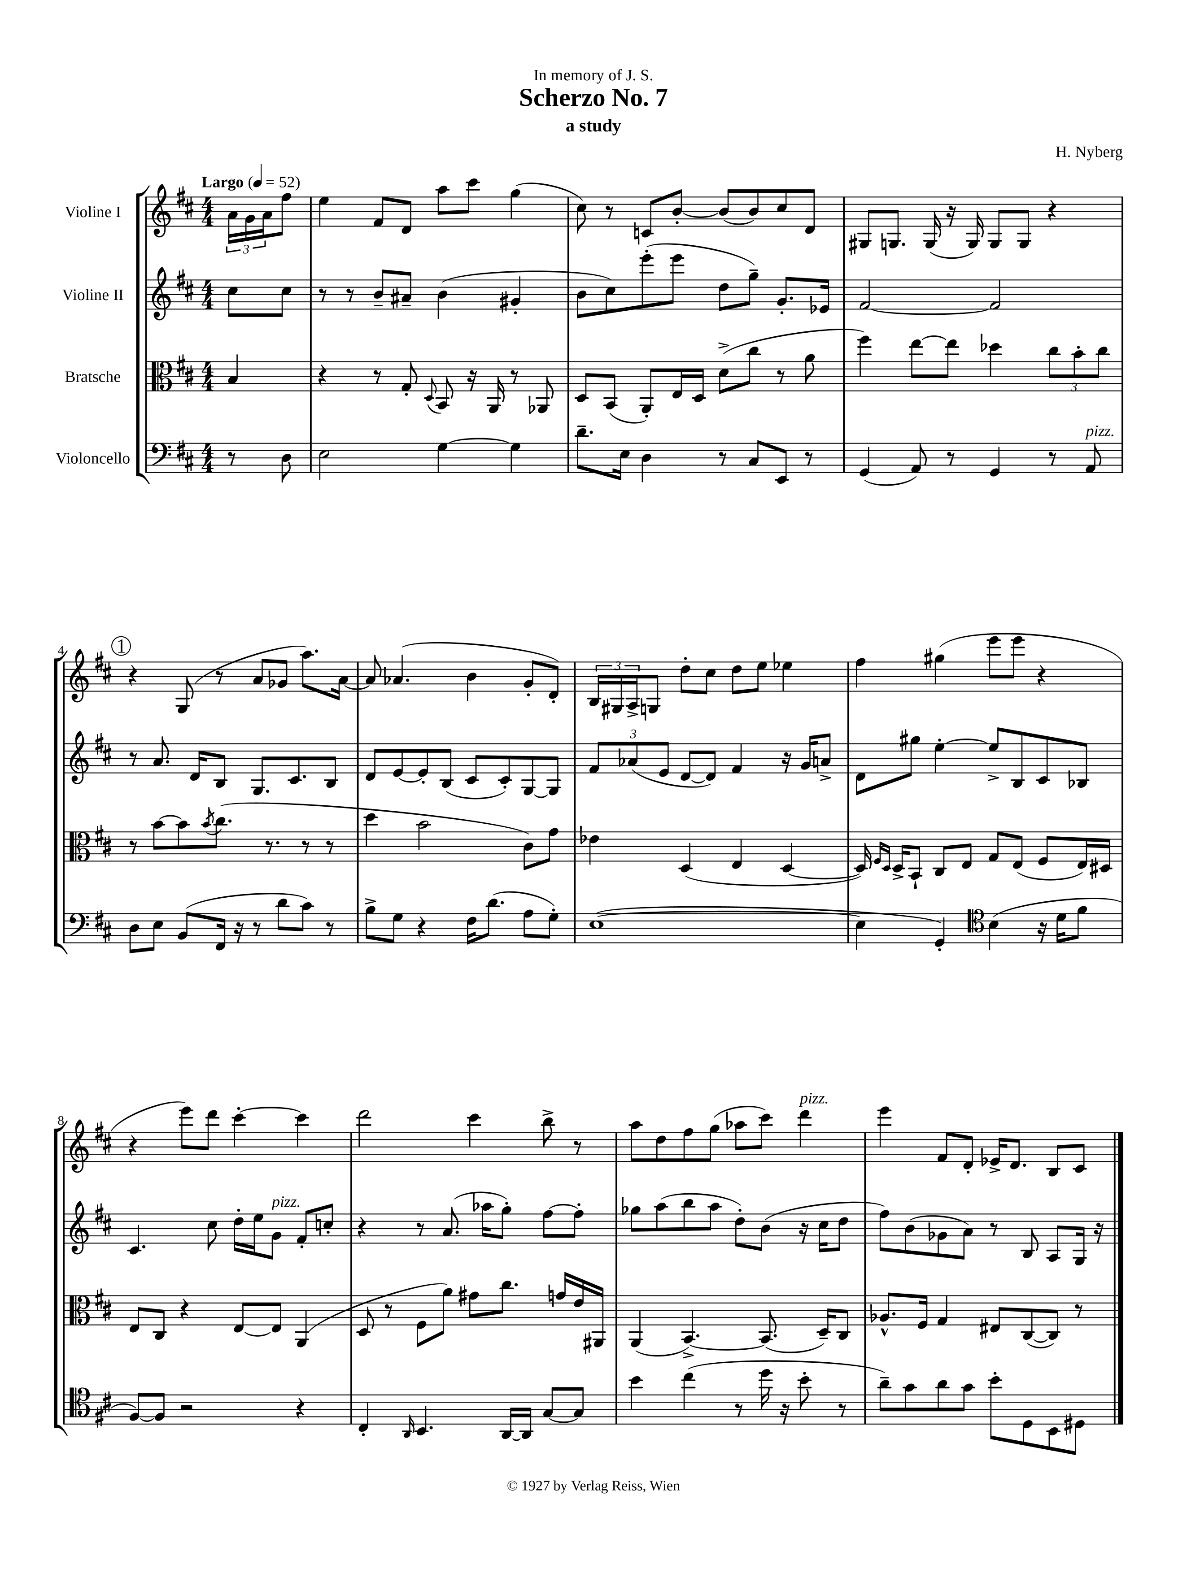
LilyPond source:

\header { title = "Scherzo No. 7" composer = "H. Nyberg" subtitle = "a study" dedication = "In memory of J. S." }
<<
\new StaffGroup <<
\new Staff = "s0" \with { instrumentName = "Violine I" } {
    \clef treble \key d \major \numericTimeSignature \time 4/4 \partial 4 \tempo "Largo" 4 = 52
    \tuplet 3/2 { a'16 g'16 a'16 } fis''8 |
    e''4 fis'8 d'8 a''8 cis'''8 g''4( |
    cis''8) r8 c'8 b'8~-. b'8( b'8) cis''8 d'8 |
    gis8 g8. g16( r16 g16) g8 g8 r4 |
    \mark \markup { \circle "1" } r4 g8( r8 a'8 ges'8 a''8.) a'16~ |
    a'8 aes'4.( b'4 g'8-. d'8-.) |
    \tuplet 3/2 { b16 gis16 a16-> } g8 d''8-. cis''8 d''8 e''8 ees''4 |
    fis''4 gis''4( e'''8 e'''8 r4 |
    r4 e'''8) d'''8 cis'''4~-. cis'''4 |
    d'''2 cis'''4 b''8-> r8 |
    a''8 d''8 fis''8 g''8( aes''8 cis'''8) d'''4^\markup { \italic "pizz." } |
    e'''4 fis'8 d'8-. ees'16-> d'8. b8 cis'8 \bar "|." |
}
\new Staff = "s1" \with { instrumentName = "Violine II" } {
    \clef treble \key d \major \numericTimeSignature \time 4/4 \partial 4
    cis''8 cis''8 |
    r8 r8 b'8-- ais'8-- b'4( gis'4-. |
    b'8 cis''8) e'''8-.( e'''8 d''8 g''8--) g'8.-. ees'16 |
    fis'2~ fis'2 |
    \mark \markup { \circle "1" } r8 a'8. d'16 b8 g8. cis'8. b8 |
    d'8 e'8~ e'8-. b8( cis'8 cis'8-.) g8~ g8 |
    \tuplet 3/2 { fis'8 aes'8( e'8 } d'8~ d'8) fis'4 r16 g'16 a'8-> |
    d'8 gis''8 e''4~-. e''8-> b8 cis'8 bes8 |
    cis'4. cis''8 d''16-. e''16 g'8^\markup { \italic "pizz." } fis'8-. c''8-. |
    r4 r8 a'8.( aes''16 g''8-.) fis''8~ fis''8-. |
    ges''8 a''8( b''8 a''8 d''8-.) b'8( r16 cis''16 d''8 |
    fis''8) b'8( ges'8 a'8) r8 b8 a8 g16 r16 \bar "|." |
}
\new Staff = "s2" \with { instrumentName = "Bratsche" } {
    \clef alto \key d \major \numericTimeSignature \time 4/4 \partial 4
    b4 |
    r4 r8 g8-. \appoggiatura { d8 } b,8 r16 a,16 r8 aes,8 |
    d8 b,8( a,8-.) e16 d16 d'8->( cis''8 r8 a'8 |
    fis''4) e''8~ e''8 des''4 \tuplet 3/2 { cis''8 b'8-. cis''8 } |
    \mark \markup { \circle "1" } r8 b'8~ b'8 \acciaccatura { b'8 } cis''8.( r8. r8 r8 |
    d''4 b'2 cis'8) g'8 |
    ees'4 d4( e4 d4~ |
    d16) \grace { fis16 d16 } d16-> b,8-! cis8 e8 g8 e8( fis8 e16) dis16 |
    e8 cis8 r4 e8~ e8 a,4( |
    d8 r8 fis8 a'8) gis'8 cis''8. g'16 e'16 ais,16 |
    a,4( b,4.~->) b,8.( d16--) cis8 |
    aes8.-^ fis16 g4 eis8 cis8~( cis8) r8 \bar "|." |
}
\new Staff = "s3" \with { instrumentName = "Violoncello" } {
    \clef bass \key d \major \numericTimeSignature \time 4/4 \partial 4
    r8 d8 |
    e2 g4~ g4 |
    d'8.-- e16 d4 r8 cis8 e,8 r8 |
    g,4( a,8) r8 g,4 r8 a,8^\markup { \italic "pizz." } |
    \mark \markup { \circle "1" } d8 e8 b,8( fis,16 r16 r8 d'8 cis'8) r8 |
    b8-> g8 r4 fis16 d'8.( a8 g8-.) |
    e1~( |
    e4 g,4-.) \clef tenor b4( r16 d'16 fis'8 |
    fis8~) fis8 r2 r4 |
    cis4-. \grace { a,16 } b,4. a,16~ a,16 g8~ g8 |
    b'4 cis''4( r8 d''16 r16 b'8-. r8 |
    a'8--) g'8 a'8 g'8 b'8-. d8 b,8 dis8 \bar "|." |
}
>>
>>
